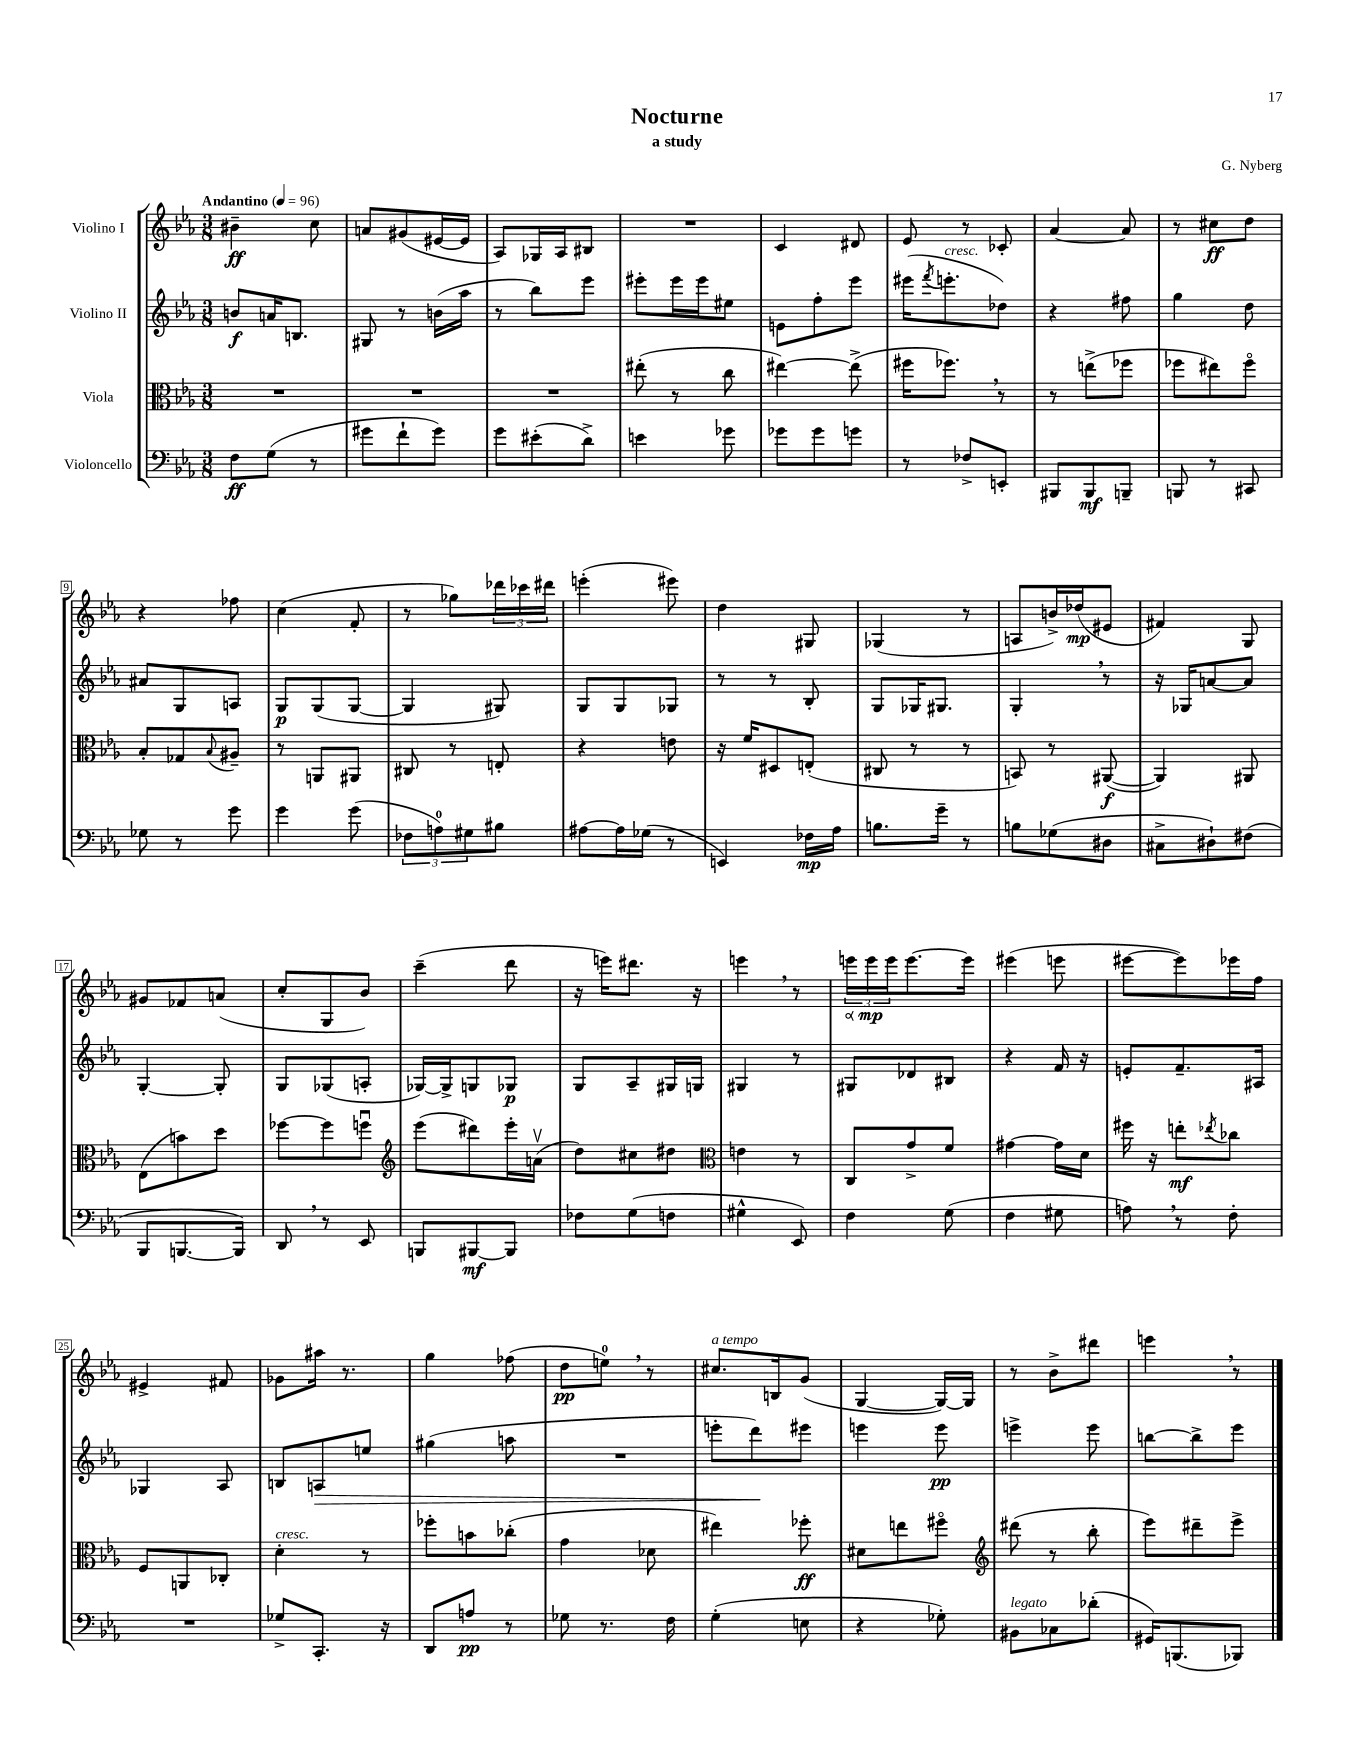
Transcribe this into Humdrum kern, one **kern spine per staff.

**kern	**kern	**kern	**kern
*staff4	*staff3	*staff2	*staff1
*clefF4	*clefC3	*clefG2	*clefG2
*k[b-e-a-]	*k[b-e-a-]	*k[b-e-a-]	*k[b-e-a-]
*M3/8	*M3/8	*M3/8	*M3/8
*MM96	*MM96	*MM96	*MM96
8F	4.r	8b	4b#~
(8G	.	16a	.
.	.	8.B	.
8r	.	.	8cc
=	=	=	=
8g#	4.r	8G#	8a
8f`	.	8r	(8g#
8g#)	.	(16b	[16e#
.	.	16aa-	16e#]
=	=	=	=
8g	4.r	8r	8A-)
(8e#'	.	8bb-)	16G-
.	.	.	16A-
8d^)	.	8eee-	8B#
=	=	=	=
4e	(8ee#'	8eee#'	4.r
.	8r	16eee#	.
.	.	16eee#	.
8g-	8cc	8ee#	.
=	=	=	=
8g-	[4ee#)	8e	4c
8g-	.	8ff'	.
8g	(8ee#^]	8eee-	8d#
=	=	=	=
8r	16ff#	(16eee#	8e-
.	.	8qfff	.
.	8.ff-)	8.eee'	.
8F-^	.	.	8r
8EE'	8r	8dd-)	8c-'
=	=	=	=
8BBB#	8r	4r	[4a-
8BBB#	(8ee^	.	.
8BBB~	8ff-	8ff#	8a-]
=	=	=	=
8BBB	8ff-	4gg	8r
8r	8ee#)	.	8cc#
8CC#	8ff-o	8dd	8dd
=	=	=	=
8G-	8B-'	8a#	4r
8r	8G-	8G	.
.	8qqB-	.	.
8g	8A#~	8A	8ff-
=	=	=	=
4g	8r	8G	(4cc
.	8AA	(8G	.
(8g	8AA#	[8G	8f'
=	=	=	=
12F-	8C#	4G]	8r
12A)	.	.	.
.	8r	.	8gg-)
12G#	.	.	.
8B#	8E'	8G#)	24ddd-
.	.	.	24ccc-
.	.	.	24ddd#
=	=	=	=
[8A#	4r	8G	(4eee'
16A#]	.	8G	.
(16G-	.	.	.
8r	8e	8G-	8eee#)
=	=	=	=
4EE)	16r	8r	4dd
.	16f	.	.
.	8D#	8r	.
16F-	(8E'	8B-'	8G#
16A-	.	.	.
=	=	=	=
8.B	8C#	8G	(4G-
.	8r	16G-	.
16g~	.	8.G#	.
8r	8r	.	8r
=	=	=	=
8B	8BB)	4G'	8A
(8G-	8r	.	16b^)
.	.	.	(16dd-
8D#	([8AA#	8r	8e#
=	=	=	=
8C#^	4AA#])	16r	4f#)
.	.	16G-	.
8D#`)	.	[8a	.
(8F#	8AA#	8a]	8G
=	=	=	=
8BBB-	(8E-	[4G'	8g#
[8.BBB	8b)	.	8f-
.	8dd	8G']	(8a
16BBB])	.	.	.
=	=	=	=
8DD	[8ff-	8G	8cc'
8r	8ff-]	(8G-	8G
8EE-	8ffu	8A'	8b-)
=	=	=	=
*	*clefG2	*	*
8BBB	(8eee-	[16G-)	(4ccc~
.	.	16G-^]	.
[8BBB#	8ddd#)	8G	.
8BBB#]	16eee-'	8G-	8ddd
.	(16av	.	.
=	=	=	=
8F-	8dd)	8G	16r
.	.	.	16eee)
(8G	8cc#	8A-~	8.ddd#
8F	8dd#	16G#	.
.	.	16G	16r
=	=	=	=
*	*clefC3	*	*
4G#^^	4e	4G#	4eee
8EE-)	8r	8r	8r
=	=	=	=
4F	8C	8G#	24eee
.	.	.	24eee
.	.	.	24eee
.	8g^	8d-	[8.eee
(8G	8f	8B#	.
.	.	.	16eee]
=	=	=	=
4F	[4g#	4r	(4eee#
8G#	16g#]	16f	8eee
.	16d	16r	.
=	=	=	=
8A)	16ff#	8e'	[8eee#
.	16r	.	.
8r	8ee'	8.f~	8eee#])
.	8qee-	.	.
8F'	8cc-	.	16eee-
.	.	16A#	16ff
=	=	=	=
4.r	8F	4G-	4e#^
.	8AA	.	.
.	8C-'	8A-	8f#
=	=	=	=
8G-^	4d'	8B	8g-
8.CC'	.	8A	16aa#
.	.	.	8.r
.	8r	8ee	.
16r	.	.	.
=	=	=	=
8DD	8ff-'	(4gg#	4gg
8A	8b	.	.
8r	(8cc-'	8aa	(8ff-
=	=	=	=
8G-	4g	4.r	8dd
8.r	.	.	8ee)
.	8d-	.	8r
16F	.	.	.
=	=	=	=
(4G'	4ee#)	8eee'	8.cc#
.	.	8ddd)	.
.	.	.	16B
8E	8ff-'	8eee#	(8g
=	=	=	=
4r	8d#	4eee	[4G
.	8ee	.	.
8G-')	8ff#o	8eee	16G_)
.	.	.	16G]
=	=	=	=
*	*clefG2	*	*
8BB#	(8ddd#	4eee^	8r
8C-	8r	.	8b-^
(8d-'	8bb-'	8eee	8ddd#
=	=	=	=
16GG#)	8eee-)	[8bb	4eee
(8.BBB	.	.	.
.	8ddd#~	8bb^]	.
8BBB-)	8eee-^	8eee-	8r
==	==	==	==
*-	*-	*-	*-
